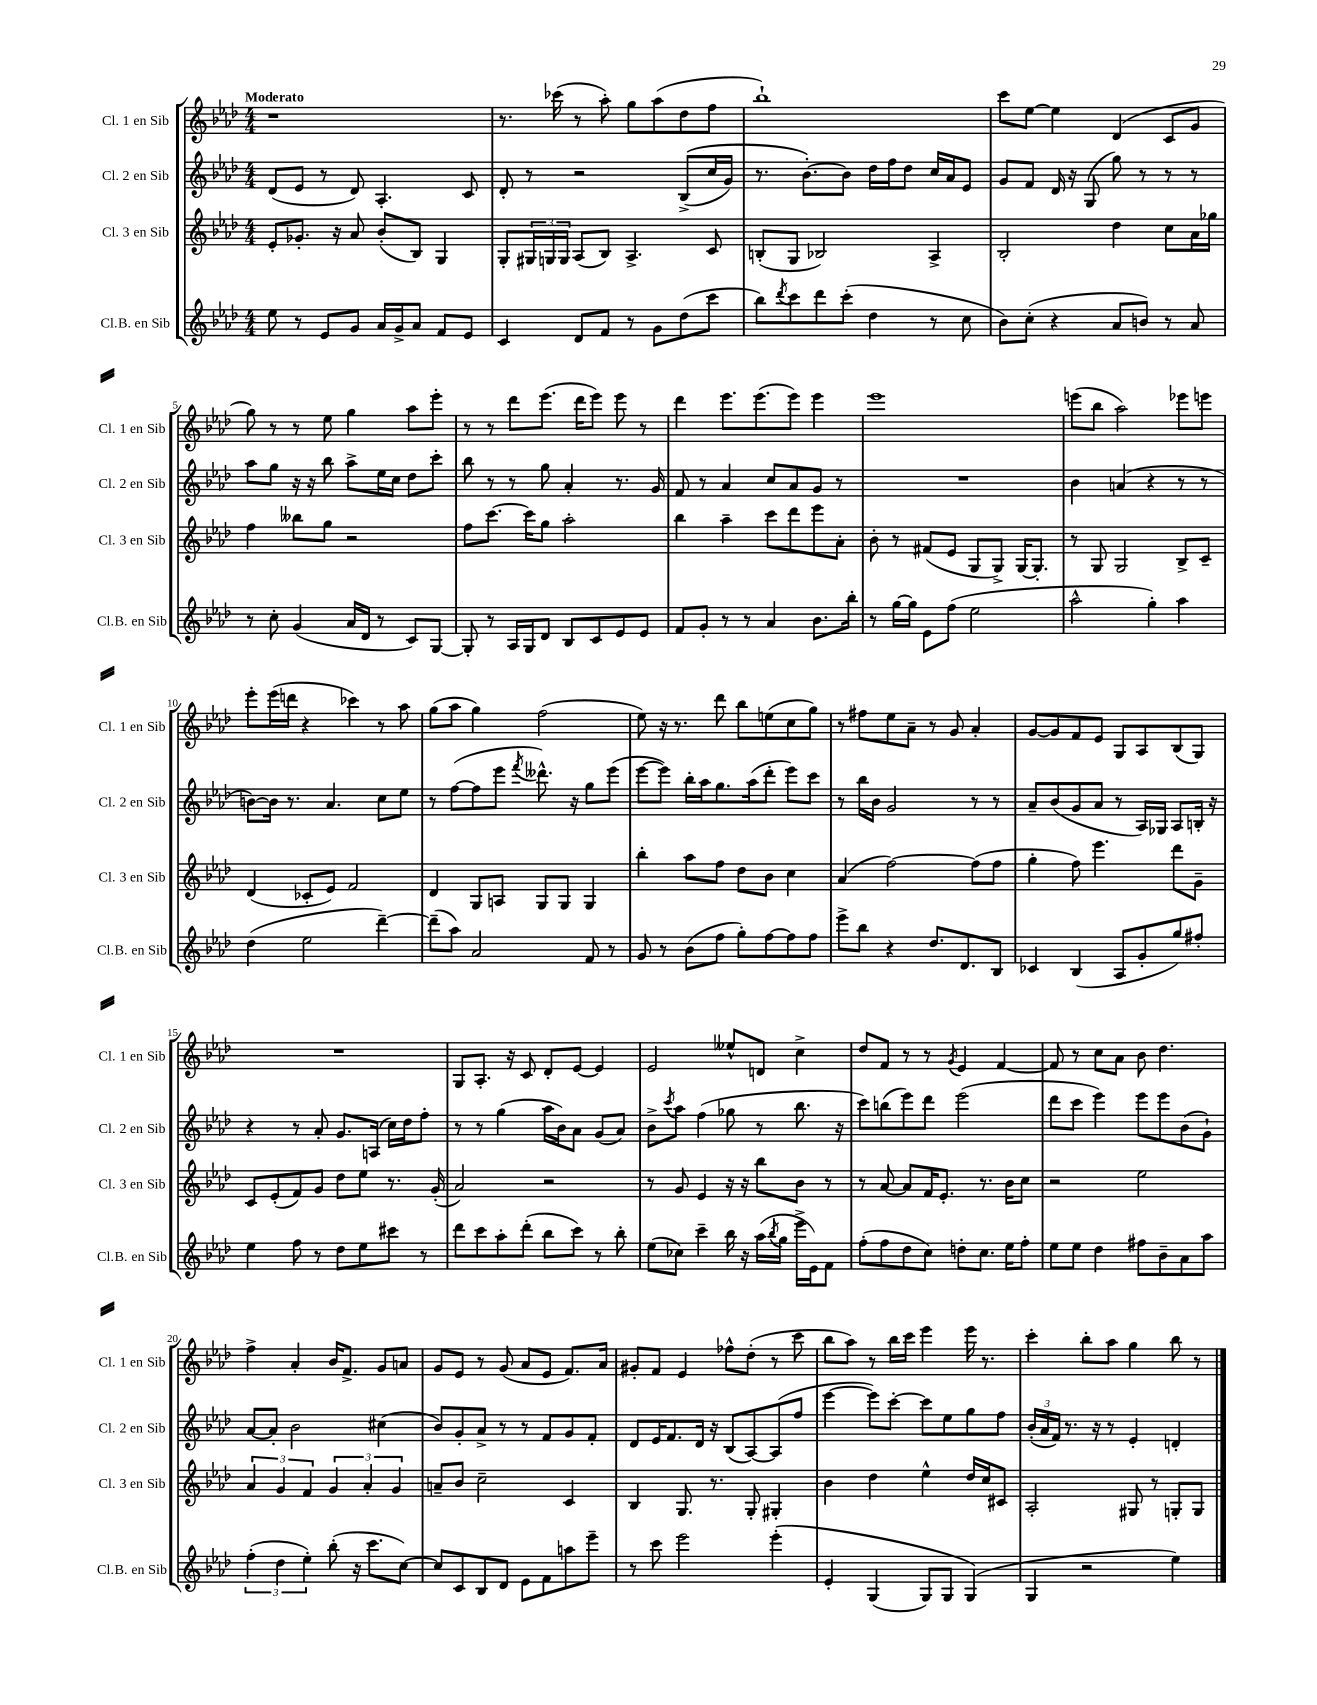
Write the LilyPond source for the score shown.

<<
\new StaffGroup <<
\new Staff = "s0" \with { instrumentName = "Cl. 1 en Sib" shortInstrumentName = "Cl. 1 en Sib" } {
    \clef treble \key aes \major \numericTimeSignature \time 4/4 \tempo "Moderato"
    r1 |
    r8. ces'''16( r8 aes''8-.) g''8 aes''8( des''8 f''8 |
    bes''1-!) |
    c'''8 ees''8~ ees''4 des'4( c'8 g'8 |
    g''8) r8 r8 ees''8 g''4 aes''8 ees'''8-. |
    r8 r8 des'''8 ees'''8.( des'''16 ees'''8) ees'''8 r8 |
    des'''4 ees'''8. ees'''8.( ees'''8) ees'''4 |
    ees'''1 |
    e'''8( bes''8 aes''2) ees'''8 e'''8 |
    ees'''8-. ees'''16( d'''16 r4 ces'''4) r8 aes''8 |
    g''8( aes''8 g''4) f''2( |
    ees''8) r16 r8. des'''8 bes''8 e''8( c''8 g''8) |
    r8 fis''8 ees''8 aes'8-- r8 g'8 aes'4-. |
    g'8~ g'8 f'8 ees'8 g8 aes8 bes8( g8) |
    R1 |
    g8 aes8.-. r16 c'8 des'8-. ees'8~ ees'4 |
    ees'2 eeses''8-^ d'8 c''4-> |
    des''8 f'8 r8 r8 \acciaccatura { g'8 } ees'4 f'4~ |
    f'8 r8 c''8 aes'8 bes'8 des''4. |
    f''4-> aes'4-. bes'16 f'8.-> g'8 a'8 |
    g'8 ees'8 r8 g'8( aes'8 ees'8 f'8.) aes'16 |
    gis'8-. f'8 ees'4 fes''8-^ des''8-.( r8 c'''8 |
    bes''8 aes''8) r8 bes''16 c'''16 ees'''4 ees'''16 r8. |
    c'''4-. bes''8-. aes''8 g''4 bes''8 r8 \bar "|." |
}
\new Staff = "s1" \with { instrumentName = "Cl. 2 en Sib" shortInstrumentName = "Cl. 2 en Sib" } {
    \clef treble \key aes \major \numericTimeSignature \time 4/4
    des'8( ees'8 r8 des'8) aes4.-. c'8 |
    des'8-. r8 r2 bes8->(\( c''16 g'16) |
    r8. bes'8.~-.\) bes'8 des''16 f''16 des''8 c''16 aes'16 ees'8 |
    g'8 f'8 des'16 r16 g8( g''8) r8 r8 r8 |
    aes''8 g''8 r16 r16 bes''8 aes''8-> ees''16 c''16 des''8 c'''8-. |
    bes''8 r8 r8 g''8 aes'4-. r8. g'16 |
    f'8 r8 aes'4 c''8 aes'8 g'8 r8 |
    R1 |
    bes'4 a'4( r4 r8 r8 |
    b'8~) b'16 r8. aes'4. c''8 ees''8 |
    r8 f''8~( f''8 ees'''8 \acciaccatura { f'''8 } deses'''8.-^) r16 g''8 ees'''8( |
    ees'''8~ ees'''8) bes''16-. aes''16 g''8. aes''16( des'''8-. ees'''8) c'''8 |
    r8 bes''16 bes'16 g'2 r8 r8 |
    aes'8-- bes'8( g'8 aes'8 r8 aes16) ges16 aes8 b16-. r16 |
    r4 r8 aes'8-. g'8. a16( c''16) des''16 f''8-. |
    r8 r8 g''4( aes''16 bes'16) aes'8 g'8( aes'8) |
    bes'8-> \acciaccatura { c'''8 } aes''8 f''4( ges''8 r8 bes''8. r16 |
    c'''8) b''8( ees'''8) des'''8 ees'''2( |
    des'''8 c'''8 ees'''4) ees'''8 ees'''8 bes'8( g'8-!) |
    aes'8~ aes'8-. bes'2 cis''4( |
    bes'8) g'8-. aes'8-> r8 r8 f'8 g'8 f'8-. |
    des'8 ees'16 f'8. des'16 r16 bes8( aes8~) aes8( f''8 |
    ees'''4~ ees'''8) c'''8~-. c'''8 ees''8 g''8 f''8 |
    \tuplet 3/2 { bes'16-.( aes'16 f'16) } r8. r16 r8 ees'4-. d'4-. \bar "|." |
}
\new Staff = "s2" \with { instrumentName = "Cl. 3 en Sib" shortInstrumentName = "Cl. 3 en Sib" } {
    \clef treble \key aes \major \numericTimeSignature \time 4/4
    ees'8-. ges'8.-. r16 aes'8 bes'8-.( bes8) g4 |
    g8-. \tuplet 3/2 { gis16 g16 g16 } aes8( bes8) aes4.-> c'8 |
    b8-.( g8 bes2) aes4-> |
    bes2-. des''4 c''8 aes'16 ges''16 |
    f''4 beses''8 g''8 r2 |
    f''8 c'''8.~ c'''16 g''8 aes''2-. |
    bes''4 aes''4-- c'''8 des'''8 ees'''8 aes'8-. |
    bes'8-. r8 fis'8( ees'8 g8 g8->) g16~ g8.-. |
    r8 g8 g2 bes8-> c'8-- |
    des'4( ces'8-. ees'8) f'2 |
    des'4 g8 a8 g8 g8 g4 |
    bes''4-. aes''8 f''8 des''8 bes'8 c''4 |
    aes'4( f''2~) f''8( f''8 |
    g''4-. f''8) ees'''4. des'''8 g'8-- |
    c'8 ees'8-.( f'8) g'8 des''8 ees''8 r8. g'16-.( |
    aes'2) r2 |
    r8 g'8 ees'4 r16 r16 bes''8 bes'8 r8 |
    r8 aes'8~ aes'8 f'16 ees'8.-. r8. bes'16 c''8 |
    r2 ees''2 |
    \tuplet 3/2 { aes'4 g'4 f'4 } \tuplet 3/2 { g'4 aes'4-. g'4 } |
    a'8-- bes'8 c''2-- c'4 |
    bes4 g8. r8. g8-. gis4-. |
    bes'4 des''4 ees''4-^ des''16 c''16 cis'8 |
    aes2-. gis8 r8 g8-. g8 \bar "|." |
}
\new Staff = "s3" \with { instrumentName = "Cl.B. en Sib" shortInstrumentName = "Cl.B. en Sib" } {
    \clef treble \key aes \major \numericTimeSignature \time 4/4
    ees''8 r8 ees'8 g'8 aes'16 g'16-> aes'8 f'8 ees'8 |
    c'4 des'8 f'8 r8 g'8 des''8( c'''8 |
    bes''8) \acciaccatura { des'''8 } c'''8 des'''8 c'''8-.( des''4 r8 c''8 |
    bes'8) c''8-.( r4 aes'8 b'8) r8 aes'8 |
    r8 c''8-. g'4( aes'16 des'16 r8 c'8) g8~ |
    g8-. r8 aes16 g16 des'8 bes8 c'8 ees'8 ees'8 |
    f'8 g'8-. r8 r8 aes'4 bes'8. bes''16-. |
    r8 g''16~ g''16 ees'8 f''8( ees''2 |
    aes''2-^ g''4-.) aes''4 |
    des''4( ees''2 des'''4~--) |
    des'''8--( aes''8) aes'2 f'8 r8 |
    g'8 r8 bes'8( f''8 g''8-.) f''8~ f''8 f''8 |
    ees'''8-> bes''8 r4 des''8. des'8. bes8 |
    ces'4 bes4( aes8 g'8-. g''8) fis''8-. |
    ees''4 f''8 r8 des''8 ees''8 cis'''8 r8 |
    des'''8 c'''8 aes''8-. des'''8-.( bes''8 c'''8) r8 bes''8-. |
    ees''8( ces''8) c'''4-- bes''16 r16 aes''16( \acciaccatura { bes''8 } g''16 ees'''16-> ees'16) f'8 |
    f''8-.( f''8 des''8 c''8) d''8-. c''8. ees''16 f''8-. |
    ees''8 ees''8 des''4 fis''8 bes'8-- aes'8 aes''8 |
    \tuplet 3/2 { f''4-.( des''4 ees''4-.) } bes''8-.( r16 c'''8. c''8~) |
    c''8 c'8 bes8 des'8 ees'8 f'8 a''8 ees'''8-- |
    r8 c'''8 ees'''2 ees'''4-.\( |
    ees'4-. g4( g8) g8 g4(\) |
    g4 r2 ees''4) \bar "|." |
}
>>
>>
